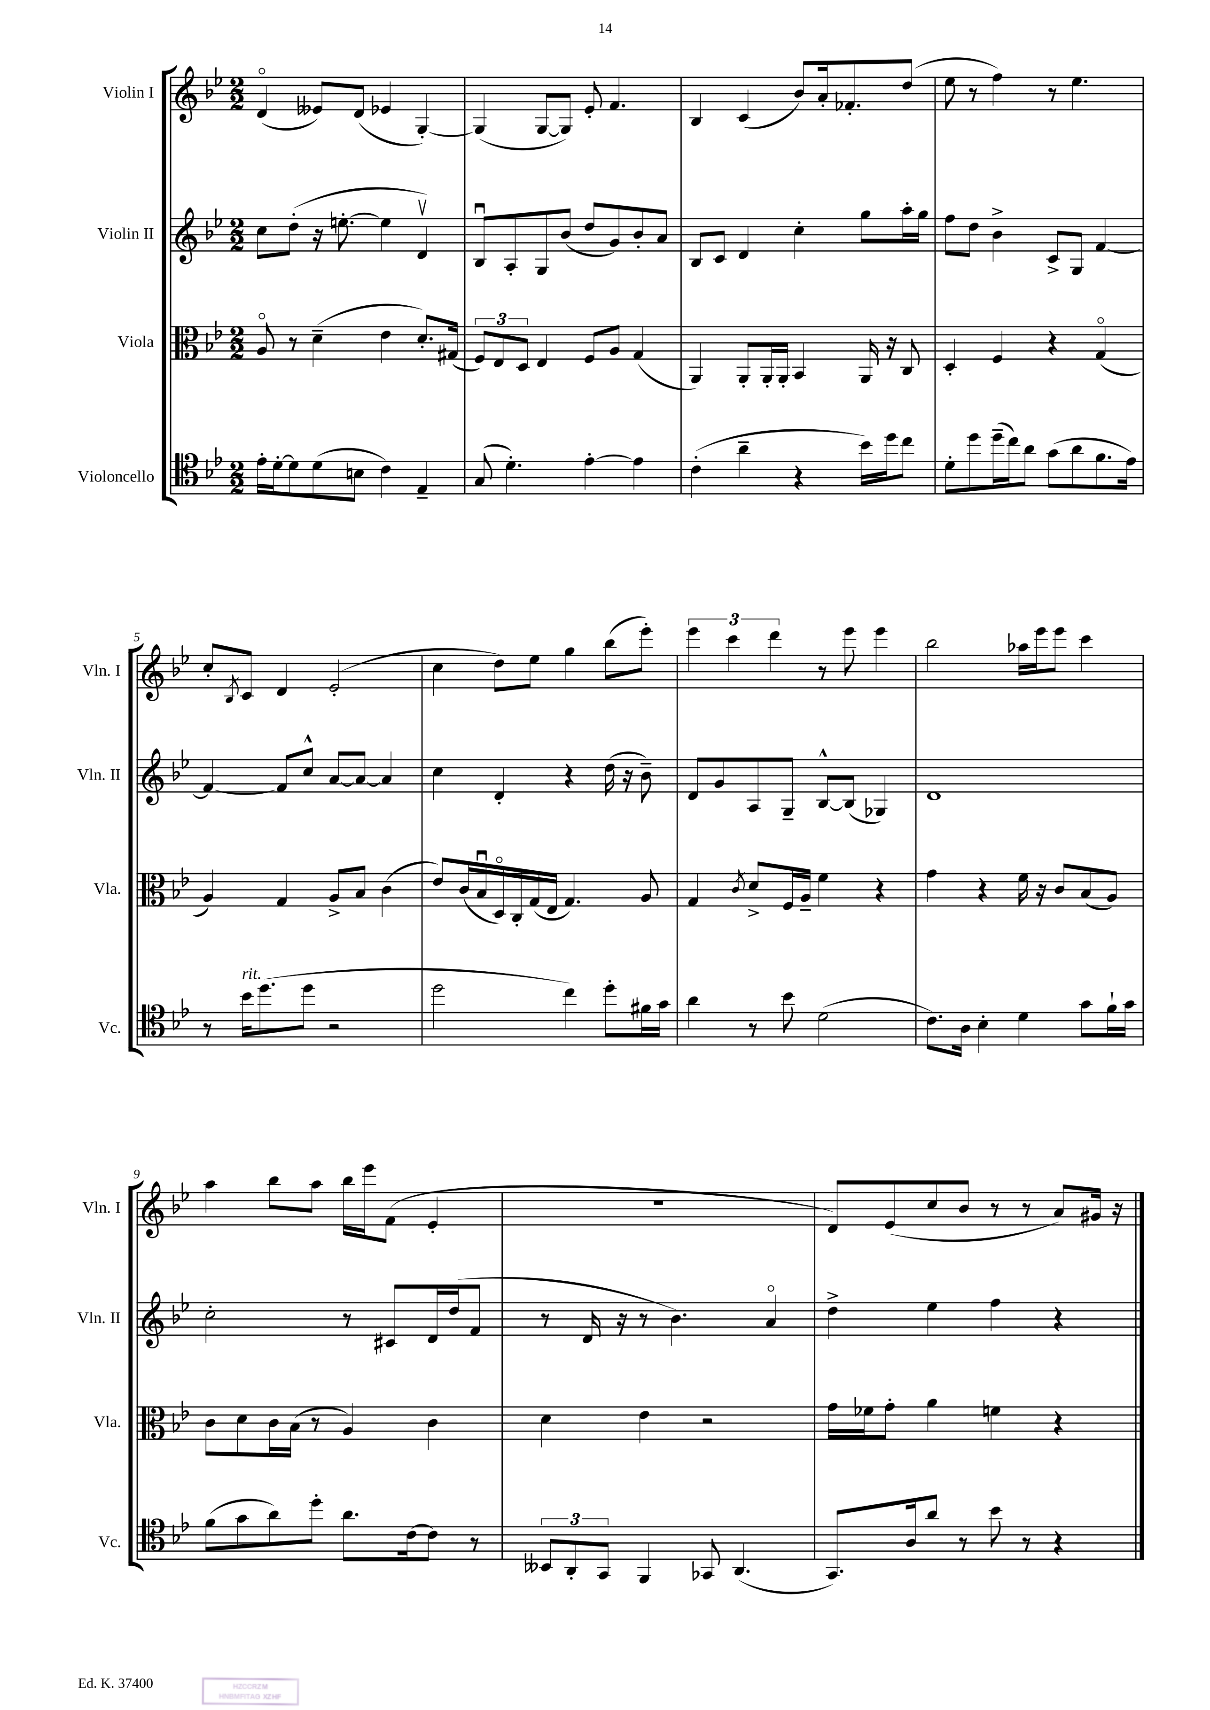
<<
\new StaffGroup <<
\new Staff = "s0" \with { instrumentName = "Violin I" shortInstrumentName = "Vln. I" } {
    \clef treble \key bes \major \numericTimeSignature \time 2/2
    d'4\flageolet( eeses'8) d'8( ees'4 g4~-.) |
    g4( g8~ g8) ees'8-. f'4. |
    bes4 c'4( bes'8) a'16-. fes'8.-. d''8( |
    ees''8 r8 f''4) r8 ees''4. |
    c''8-. \acciaccatura { bes8 } c'8 d'4 ees'2-.( |
    c''4 d''8) ees''8 g''4 bes''8( ees'''8-.) |
    \tuplet 3/2 { ees'''4 c'''4 d'''4 } r8 ees'''8 ees'''4 |
    bes''2 aes''16 ees'''16 ees'''8 c'''4 |
    a''4 bes''8 a''8 bes''16 ees'''16 f'8( ees'4-. |
    r1 |
    d'8) ees'8( c''8 bes'8 r8 r8 a'8) gis'16 r16 \bar "|." |
}
\new Staff = "s1" \with { instrumentName = "Violin II" shortInstrumentName = "Vln. II" } {
    \clef treble \key bes \major \numericTimeSignature \time 2/2
    c''8 d''8-.( r16 e''8.~-. e''4 d'4\upbow) |
    bes8\downbow a8-. g8 bes'8( d''8 g'8) bes'8-. a'8 |
    bes8 c'8 d'4 c''4-. g''8 a''16-. g''16 |
    f''8 d''8 bes'4-> c'8-> g8 f'4~ |
    f'4~ f'8 c''8-^ a'8~ a'8~ a'4 |
    c''4 d'4-. r4 d''16( r16 bes'8--) |
    d'8 g'8 a8 g8-- bes8~-^ bes8( ges4) |
    d'1 |
    c''2-. r8 cis'8 d'16 d''16( f'8 |
    r8 d'16 r16 r8 bes'4.) a'4\flageolet |
    d''4-> ees''4 f''4 r4 \bar "|." |
}
\new Staff = "s2" \with { instrumentName = "Viola" shortInstrumentName = "Vla." } {
    \clef alto \key bes \major \numericTimeSignature \time 2/2
    a8\flageolet r8 d'4--( ees'4 d'8.-.) gis16( |
    \tuplet 3/2 { f8) ees8 d8 } ees4 f8 a8 g4( |
    a,4) a,8-. a,16-. a,16-. bes,4 a,16 r16 c8 |
    d4-. f4 r4 g4\flageolet( |
    a4) g4 a8-> bes8 c'4( |
    ees'8) c'16( bes16\downbow d16\flageolet) c16-. g16( ees16 g4.) a8 |
    g4 \acciaccatura { c'8 } d'8-> f16 a16-- f'4 r4 |
    g'4 r4 f'16 r16 c'8 bes8( a8) |
    c'8 d'8 c'16 bes16( r8 a4) c'4 |
    d'4 ees'4 r2 |
    g'16 fes'16 g'8-. a'4 f'4 r4 \bar "|." |
}
\new Staff = "s3" \with { instrumentName = "Violoncello" shortInstrumentName = "Vc." } {
    \clef tenor \key bes \major \numericTimeSignature \time 2/2
    ees'16-. d'16~-. d'8 d'8( b8 c'4) ees4-- |
    g8( d'4.-.) ees'4~-. ees'4 |
    c'4-.( a'4-- r4 bes'16) d''16 c''8 |
    d'8-. d''8 d''16--( c''16) a'8 g'8( a'8 f'8. ees'16) |
    r8 bes'16^\markup { \italic "rit." } d''8.( d''8 r2 |
    d''2 c''4) d''8-. fis'16 g'16 |
    a'4 r8 bes'8 d'2( |
    c'8.) a16 bes4-. d'4 g'8 f'16-! g'16 |
    f'8( g'8 a'8) d''8-. a'8. c'16~ c'8 r8 |
    \tuplet 3/2 { beses,8 a,8-. g,8 } f,4 ges,8 a,4.( |
    g,8.) a16 a'8 r8 bes'8 r8 r4 \bar "|." |
}
>>
>>
